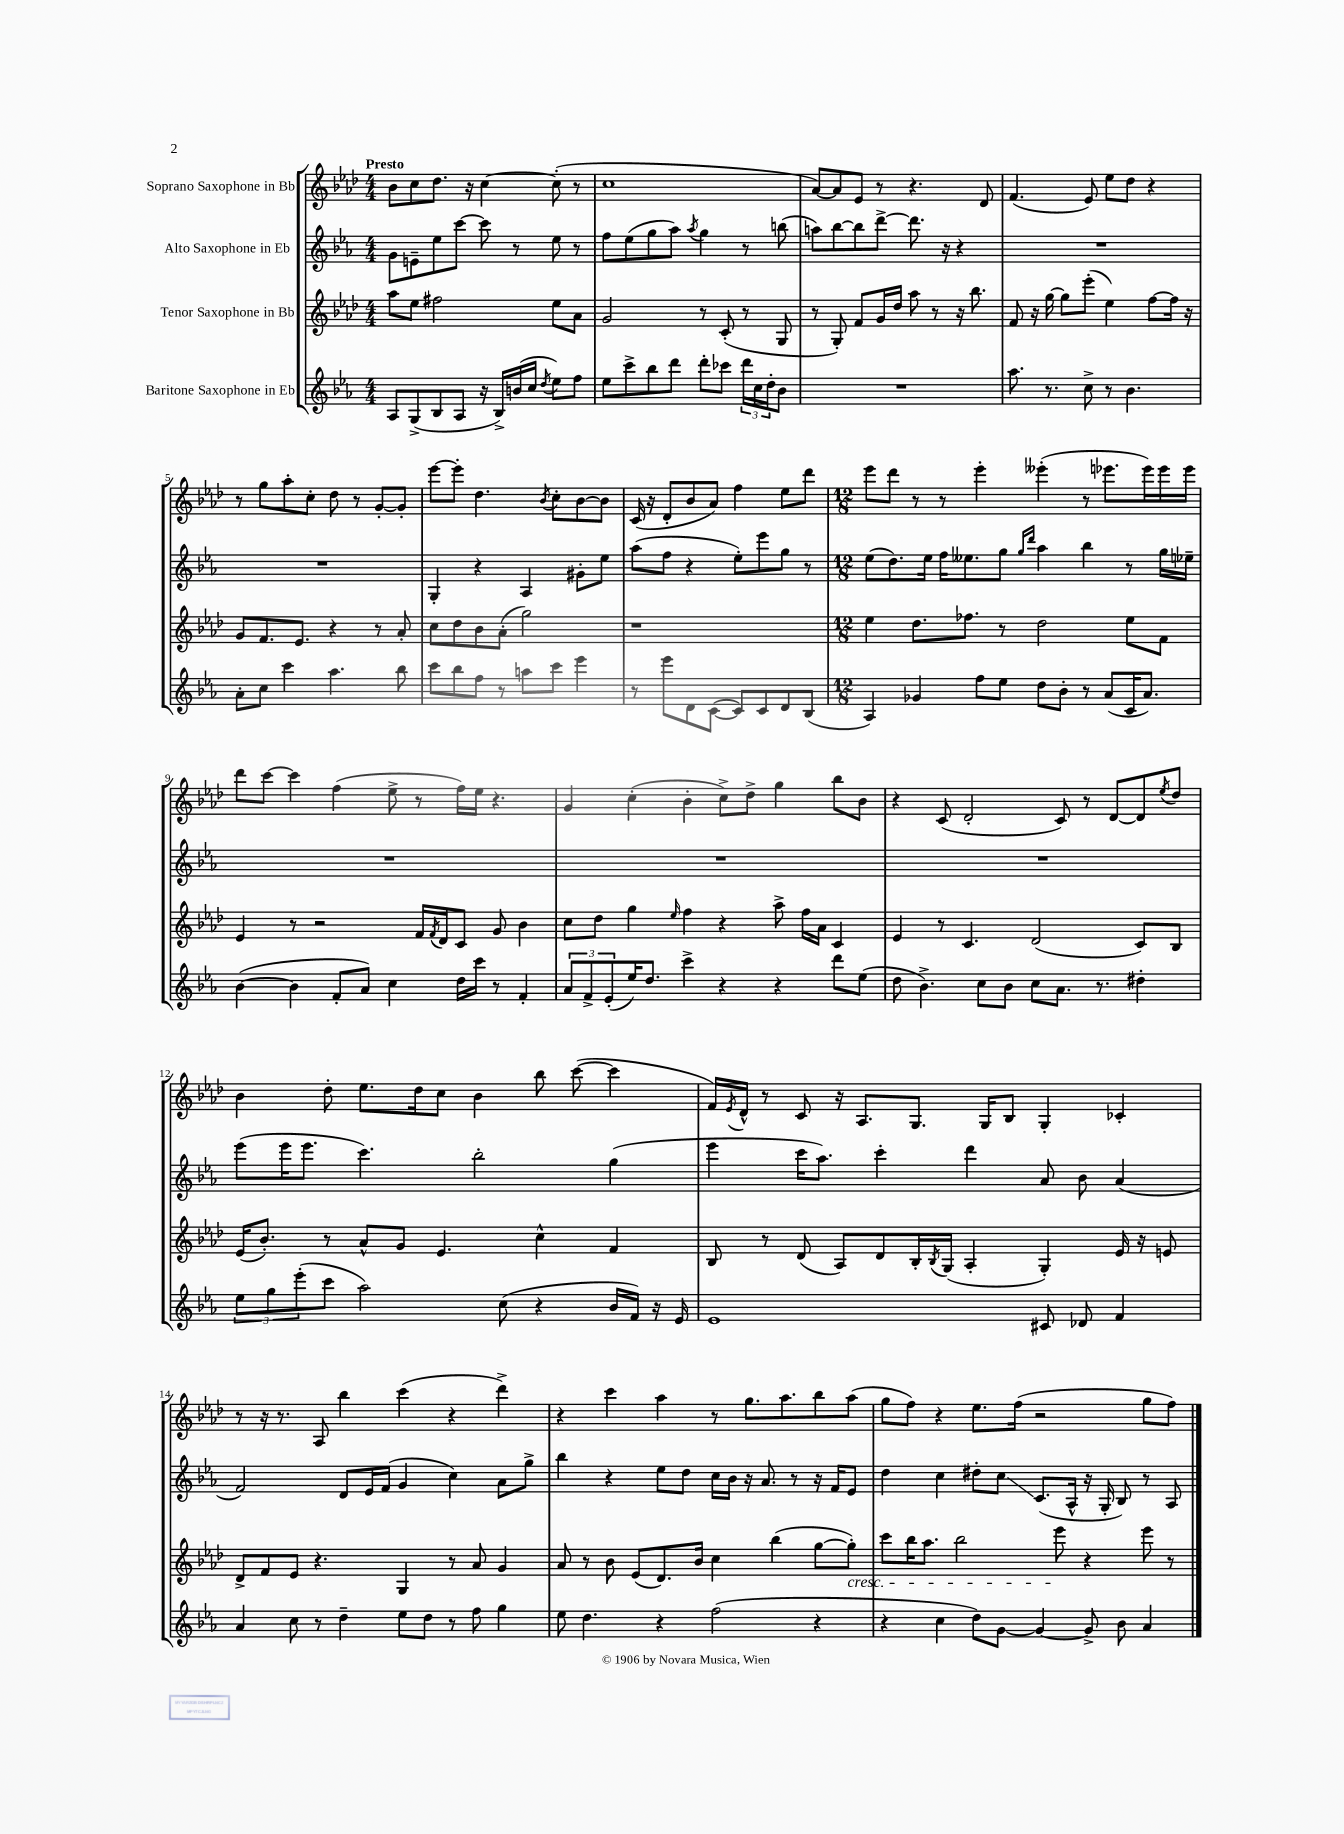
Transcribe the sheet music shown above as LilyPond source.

<<
\new StaffGroup <<
\new Staff = "s0" \with { instrumentName = "Soprano Saxophone in Bb" } {
    \clef treble \key aes \major \numericTimeSignature \time 4/4 \tempo "Presto"
    bes'8 c''8 des''8. r16 c''4~ c''8-.( r8 |
    c''1 |
    aes'8~) aes'8 ees'8 r8 r4. des'8 |
    f'4.( ees'8) ees''8 des''8 r4 |
    r8 g''8 aes''8-. c''8-. des''8 r8 g'8~-. g'8-. |
    ees'''8~ ees'''8-. des''4. \acciaccatura { bes'8 } c''8-. bes'8~ bes'8 |
    c'16( r16 des'8-. bes'8 aes'8) f''4 ees''8 des'''8 |
    \numericTimeSignature \time 12/8 ees'''8 des'''8 r8 r8 ees'''4-. eeses'''4-.( r8 ees'''8. ees'''16) ees'''16 ees'''16 |
    des'''8 c'''8~ c'''4 f''4( ees''8-> r8 f''16) ees''16 r4. |
    g'4 c''4-.( bes'4-. c''8->) des''8-> g''4 bes''8 bes'8 |
    r4 c'8( des'2-. c'8) r8 des'8~ des'8 \acciaccatura { ees''8 } des''8 |
    bes'4 des''8-. ees''8. des''16 c''8 bes'4 bes''8 c'''8~( c'''4 |
    f'16) \acciaccatura { ees'8 } des'16-^ r8 c'8 r16 aes8. g8. g16 bes8 g4-. ces'4-. |
    r8 r16 r8. aes8 bes''4 c'''4( r4 des'''4->) |
    r4 c'''4 aes''4 r8 g''8. aes''8. bes''8 aes''8( |
    g''8 f''8) r4 ees''8. f''16( r2 g''8 f''8) \bar "|." |
}
\new Staff = "s1" \with { instrumentName = "Alto Saxophone in Eb" } {
    \clef treble \key ees \major \numericTimeSignature \time 4/4
    g'8 e'8-- ees''8 c'''8~ c'''8 r8 ees''8 r8 |
    f''8 ees''8( g''8 aes''8) \acciaccatura { aes''8 } g''4 r8 b''8( |
    a''8) bes''8~ bes''8 d'''8~-> d'''8. r16 r4 |
    R1 |
    R1 |
    g4-. r4 aes4 gis'8-. ees''8 |
    aes''8( f''8 r4 ees''8-.) ees'''8 g''8 r8 |
    \numericTimeSignature \time 12/8 ees''8( d''8.) ees''16 f''16 eeses''8. g''8 \grace { g''16 d'''16 } aes''4 bes''4 r8 g''16 ees''16-- |
    R1. |
    R1. |
    R1. |
    ees'''8( ees'''16 ees'''8. c'''4.) bes''2-. g''4( |
    ees'''4 c'''16 aes''8.) c'''4-. d'''4 aes'8 bes'8 aes'4( |
    f'2) d'8 ees'16 f'16( g'4 c''4) aes'8 g''8-> |
    bes''4 r4 ees''8 d''8 c''16 bes'16 r16 aes'8. r8 r16 f'16 ees'8 |
    d''4 c''4 dis''8-. c''8\glissando c'8.( aes16-^ r16 g16-. bes8) r8 aes8 \bar "|." |
}
\new Staff = "s2" \with { instrumentName = "Tenor Saxophone in Bb" } {
    \clef treble \key aes \major \numericTimeSignature \time 4/4
    aes''8 ees''8 fis''2 ees''8 aes'8 |
    g'2 r8 c'8-.( r8 g8 |
    r8 g8-.) f'8 g'16 des''16 aes''8 r8 r16 bes''8. |
    f'8 r16 g''16~ g''8 ees'''8-.( ees''4) f''8~ f''16 r16 |
    g'8 f'8. ees'8. r4 r8 aes'8-. |
    c''8 des''8 bes'8 aes'8-.( g''2) |
    r1 |
    \numericTimeSignature \time 12/8 ees''4 des''8. fes''8. r8 des''2 ees''8 f'8 |
    ees'4 r8 r2 f'16 \acciaccatura { f'8 } des'16 c'8 g'8 bes'4 |
    c''8 des''8 g''4 \grace { ees''16 } f''4 r4 aes''8-> f''16 aes'16 c'4 |
    ees'4 r8 c'4. des'2( c'8) bes8 |
    ees'16( bes'8.-.) r8 aes'8-^ g'8 ees'4. c''4-^ f'4 |
    bes8 r8 des'8( aes8) des'8 bes16-. \acciaccatura { bes8 } g16( aes4-. g4-.) ees'16 r16 e'8 |
    des'8-> f'8 ees'8 r4. g4 r8 aes'8 g'4 |
    aes'8 r8 bes'8 ees'8( des'8.) bes'16 c''4 bes''4( g''8~ g''8-.\cresc) |
    c'''8 bes''16 aes''8. bes''2 ees'''8\! r4 ees'''8 r8 \bar "|." |
}
\new Staff = "s3" \with { instrumentName = "Baritone Saxophone in Eb" } {
    \clef treble \key ees \major \numericTimeSignature \time 4/4
    aes8 g8->( bes8 aes8 r16 bes16->) b'16( c''16 \acciaccatura { d''8 } ees''8) f''8 |
    ees''8 c'''8-> bes''8 d'''8 d'''8-. ces'''8 \tuplet 3/2 { d'''16 c''16 d''16-. } bes'8 |
    R1 |
    aes''8. r8. c''8-> r8 bes'4. |
    aes'8-. c''8 c'''4 aes''4. bes''8 |
    c'''8 bes''8 f''8 r8 a''8 c'''8 ees'''4 |
    r8 ees'''8 d'8 c'8~( c'8) c'8 d'8 bes8( |
    \numericTimeSignature \time 12/8 aes4) ges'4 f''8 ees''8 d''8 bes'8-. r8 aes'8( c'16 aes'8.) |
    bes'4~( bes'4 f'8-. aes'8) c''4 d''16 c'''16 r8 f'4-. |
    \tuplet 3/2 { aes'8 f'8-> ees'8-.( } ees''16) d''8. c'''4-> r4 r4 d'''8 ees''8( |
    d''8 bes'4.->) c''8 bes'8 c''8 aes'8. r8. dis''4-. |
    \tuplet 3/2 { ees''8 g''8 ees'''8-.( } c'''8 aes''2) c''8( r4 bes'16 f'16) r16 ees'16 |
    ees'1 cis'8 des'8 f'4 |
    aes'4 c''8 r8 d''4-- ees''8 d''8 r8 f''8 g''4 |
    ees''8 d''4. r4 f''2( r4 |
    r4 c''4 d''8) g'8~ g'4~ g'8-> bes'8 aes'4 \bar "|." |
}
>>
>>
